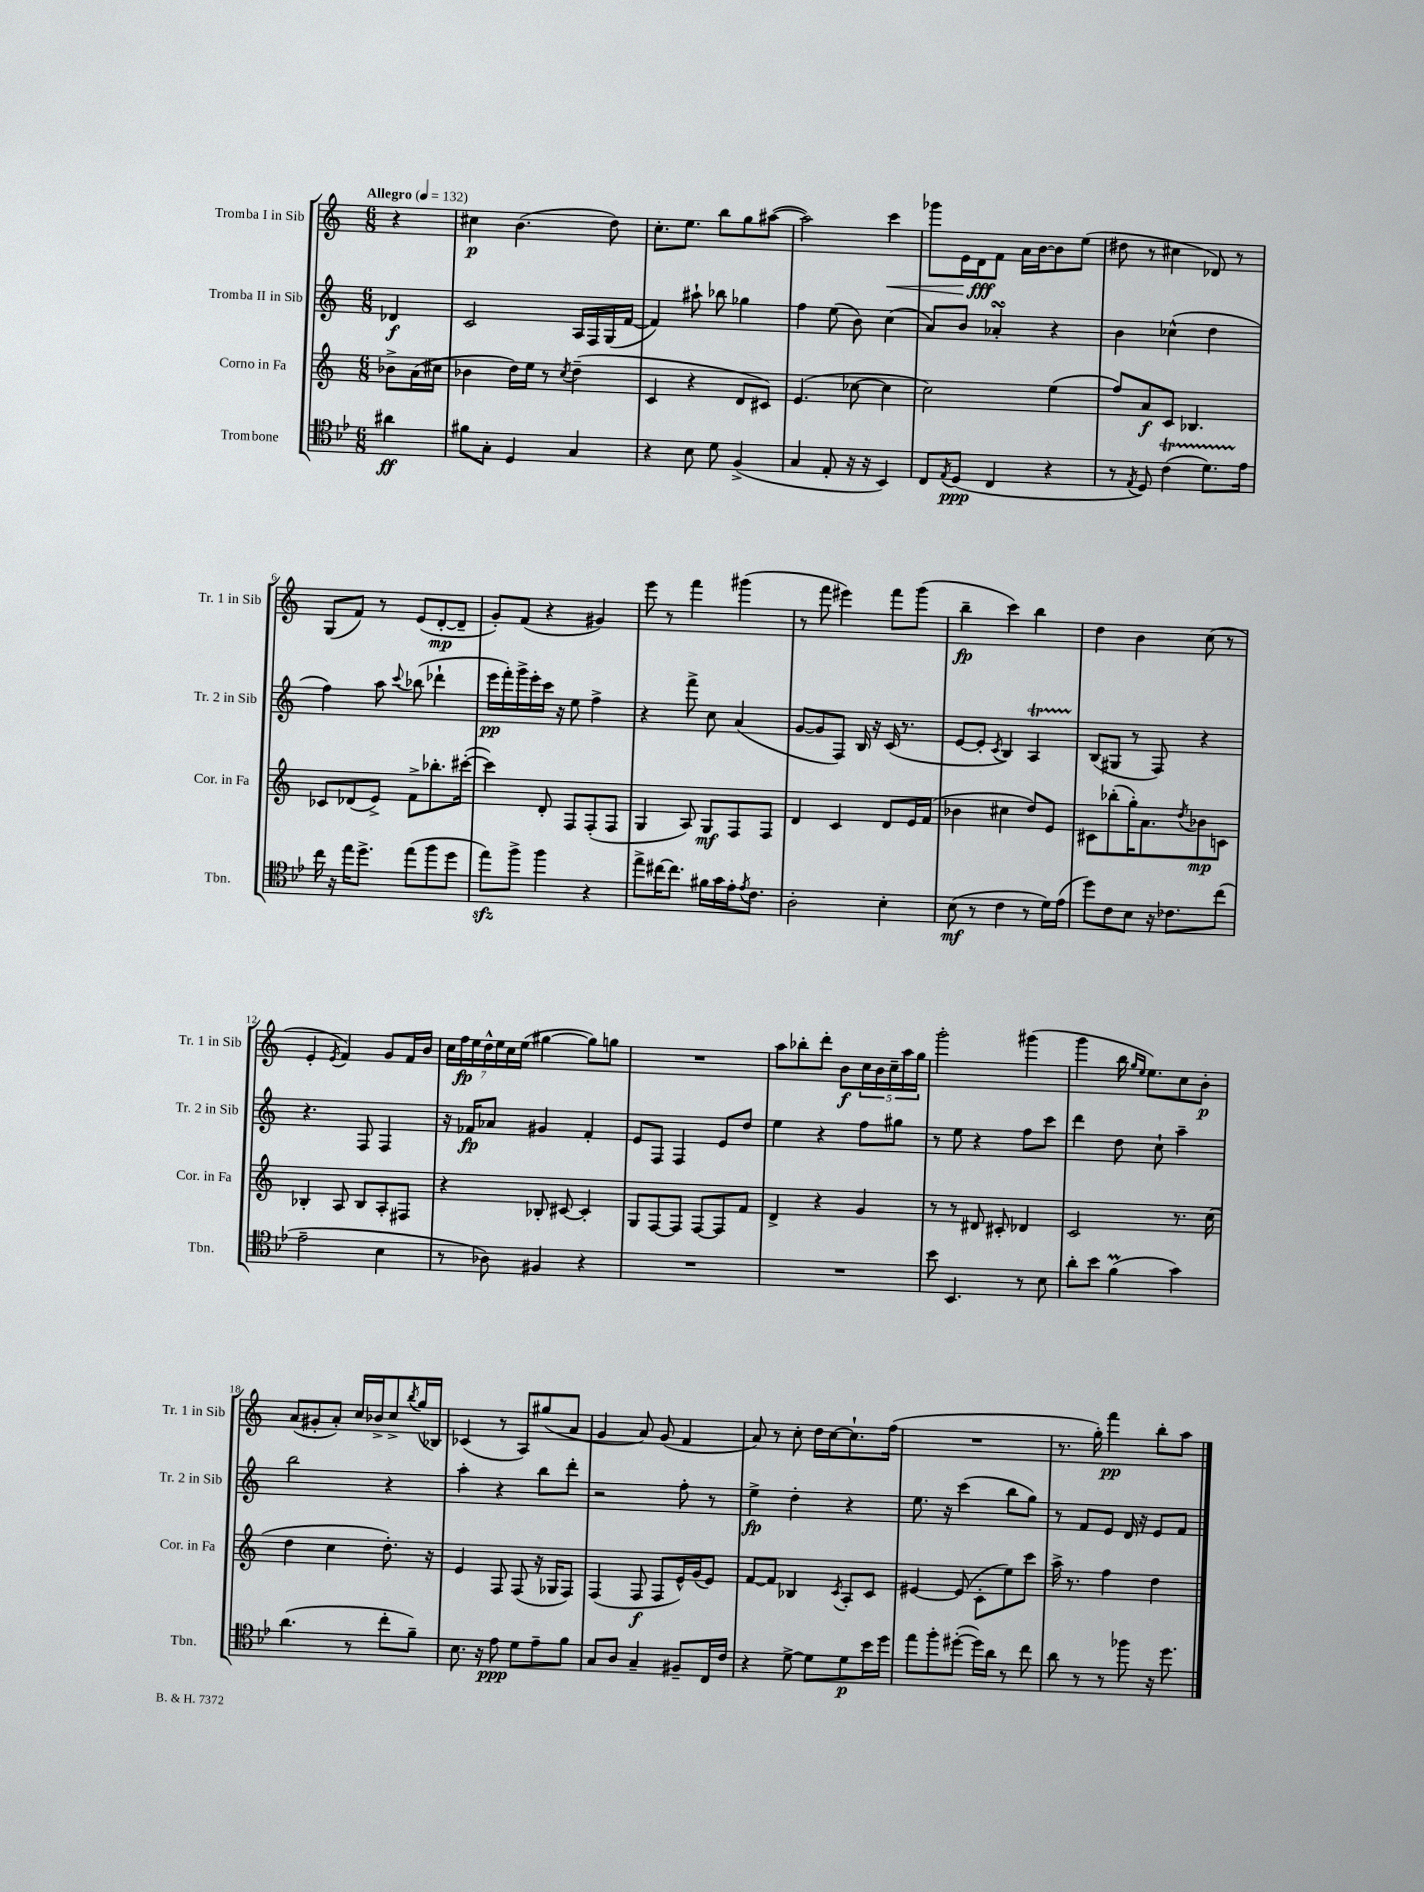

**kern	**kern	**kern	**kern
*staff4	*staff3	*staff2	*staff1
*clefC4	*clefG2	*clefG2	*clefG2
*k[b-e-]	*k[]	*k[]	*k[]
*M6/8	*M6/8	*M6/8	*M6/8
*MM132	*MM132	*MM132	*MM132
4a#\	8b-^\L	4d-/	4r
.	(16a\L	.	.
.	16cc#\JJ	.	.
=	=	=	=
8f#\L	4b-\	2c/	4cc#\
8G'\J	.	.	.
4D/	16dd\LL)	.	(4.b\
.	16ee\JJ	.	.
.	8r	.	.
.	8qcc/	.	.
4G/	(4dd~\	16A/LL	.
.	.	16F/	.
.	.	(16G/	8dd\)
.	.	[16f/JJ	.
=	=	=	=
4r	4c/	4f/])	8.cc'\L
.	.	.	8.ee\J
8B-\	4r	8aa#`\	.
8d\	.	8bb-\	8bb\L
(4F^/	8d/L	4gg-\	8gg\
.	8c#/J)	.	([8aa#\J
=	=	=	=
4G/	(4.e/	4ff\	2aa#\])
8E-'/	.	(8ee\	.
16r	[8cc-\	8b\)	.
16r	.	.	.
4BB-/)	4cc-\]	(4cc\	4ccc\
=	=	=	=
8C/L	2cc\)	8a/L)	8ggg-\L
8qE-/	.	.	.
(8D/J	.	8b/J	16e\L
.	.	.	16d\J
4C/	.	4a-'/	8f\J
.	.	.	16a\LL
.	.	.	[16b\J
4r	(4ee\	4r	8b\]
.	.	.	(8ee\J
=	=	=	=
8r	8ff/L)	4b\	8dd#\
8qE-/	.	.	.
8D/)	8a/	.	8r
(4c\	8c/J	(4cc-^^\	4cc#\
.	4.B-/	.	.
8.d\L)	.	4dd\	8d-/)
.	.	.	8r
16e-\Jk	.	.	.
=	=	=	=
16cc\	8c-/L	4ff\)	(8G/L
16r	.	.	.
16ee-\LK	(8d-/	.	8f/J)
8.dd^\J	.	.	.
.	8e^/J)	8aa\	8r
.	.	8qqccc/	.
(8ee-\L	8f^\L	(8bb-\	(8e/L
8ff\	8.bb-'\	4ddd-`\	[8d'/
8dd\J	.	.	8d~/]J
.	([16ccc#'\Jk	.	.
=	=	=	=
8ee-\L)	4ccc#\])	16eee\LL	8g'/L)
.	.	16fff'\)	.
8ff^\J	.	16ggg^\	(8f/J
.	.	16eee'\	.
4ff\	8d'/	16ccc\JJ	4r
.	.	16r	.
.	8F/L	8ee\	.
4r	(8F'/	4ff^\	4g#/)
.	8F/J	.	.
=	=	=	=
8ee-^\L	4G/	4r	8eee\
[16cc#\K	.	.	8r
8.cc#\]J	.	.	.
.	8A/)	8fff^\	4fff\
16f#\LL	8G/L	8cc\	.
16g\	.	.	.
16e-'\J	8F/	(4a/	(4ggg#\
8qe-/	.	.	.
8.c\J	.	.	.
.	8F/J	.	.
=	=	=	=
2A'\	4d/	[8g/L	8r
.	.	8g/]	8fff\
.	4c/	8F/J)	4eee#\)
.	.	16B/	.
.	.	16r	.
4B-'\	8d/L	(16c/	8fff\L
.	.	8.r	.
.	16e/L	.	(8ggg\J
.	(16f/JJ	.	.
=	=	=	=
(8B-\	4b-\	[8e/L	4bb~\
8r	.	8e'/]J	.
.	.	8qc/	.
4c\	4cc#\	4B/)	4ccc\)
8r	8dd/L)	4A/	4bb\
16d\LL)	8e/J	.	.
(16e-\JJ	.	.	.
=	=	=	=
8dd\L)	8c#\L	(8B/L	4dd\
8c\	(8bb-'\	8G#/J	.
8B-\J	16gg'\K)	8r	4b\
.	8.a\	.	.
16r	.	8F/)	.
8.c-\L	.	.	.
.	8qdd/	.	.
.	8b-\	4r	(8cc\
(8cc\J	8c\J	.	8r
=	=	=	=
2e-~\	4B-'/	4.r	4e'/
.	.	.	8qe/
.	8A/	.	4f/)
.	8B-/L	8F/	.
4B-\	8A'/	4F/	8g/L
.	8F#/J	.	16f/L
.	.	.	16b/JJ
=	=	=	=
8r	4r	16r	28cc\LL
.	.	.	28ff\
.	.	16f-/LK	.
.	.	.	28ee\
.	.	.	28dd^^\
8A-\)	.	8a-/J	.
.	.	.	28ee\
.	.	.	28cc\
.	.	.	(28ee\JJ
4F#/	8B-'/	4g#/	[4gg#\
.	[8c#/	.	.
4r	4c#'/]	4f-'/	8gg#\]L)
.	.	.	8gg\J
=	=	=	=
2.r	8G/L	8e/L	2.r
.	[8F/	8F/J	.
.	8F/]J	4F/	.
.	[8F/L	.	.
.	8F/]	8e/L	.
.	8f/J	8dd/J	.
=	=	=	=
2.r	4d^/	4ee\	8aa\L
.	.	.	8bb-'\
.	4r	4r	8ddd'\J
.	.	.	8b\L
.	4g/	8ff\L	20cc\L
.	.	.	20b\
.	.	.	20cc~\
.	.	8gg#\J	.
.	.	.	20aa\
.	.	.	20gg\JJ
=	=	=	=
8b-\	8r	8r	2ggg'\
4.BB-/	8r	8ee\	.
.	8d#/	4r	.
.	8c#'/	.	.
8r	4d-/	8ff\L	(4ggg#\
8B-\	.	8ccc\J	.
=	=	=	=
8a'\L	2c/	4ddd\	4ggg\
8b-\J	.	.	.
(4f\	.	8dd\	16bb\
.	.	.	16qqgg/LL
.	.	.	16qqee/JJ
.	.	.	8.ee\L)
.	.	8cc`\	.
4g\)	8.r	4aa~\	8cc\
.	.	.	8b'\J
.	(16cc\	.	.
=	=	=	=
(4.a\	4dd\	2bb\	(8a/L
.	.	.	8g#'/
.	4cc\	.	8a'/J)
8r	.	.	16cc/LL
.	.	.	16b-^/J
8cc'\L	8.dd'\)	4r	8cc^/
.	.	.	8qbb/
8f~\J)	.	.	(16gg/L
.	16r	.	16B-/JJ)
=	=	=	=
8.B-\	4e/	4aa'\	(4c-/
16r	.	.	.
8e-\	8F/	4r	8r
8d\L	(8F/	.	8A/L)
8e-~\	16r	8bb\L	(8gg#/
.	16G-/LK	.	.
8f\J	8F/J)	8ddd'\J	8a/J
=	=	=	=
8G/L	(4F/	2r	4g/
8A/J	.	.	.
4G~/	8F/	.	8a/)
.	8F/L	.	(8g/
8F#~/L	16e^^/L)	8ff'\	4f/
.	(16g/J	.	.
16C/L	8e/J)	8r	.
16c/JJ	.	.	.
=	=	=	=
4r	[8f/L	4ee^\	8a/)
.	8f/]J	.	8r
[8d^\	4B-/	4dd'\	8cc'\
8d\]L	.	.	16dd\LL
.	.	.	[16cc\J
.	8qc/	.	.
8d\	8A'/L	4r	8.cc`\]
16b-\L	8c/J	.	.
16dd\JJ	.	.	(16ff\Jk
=	=	=	=
8ee-\L	[4e#/	8.ee\	2.r
8ff'\	.	.	.
.	.	16r	.
([8dd#'\J	(8e#/]	(4ccc\	.
16dd#\]LL)	8c'\L	.	.
16a\JJ	.	.	.
8r	8ee\)	8bb\L	.
8cc\	8ccc\J	8gg\J)	.
=	=	=	=
8a\	16aa^\	8r	8.r
.	8.r	.	.
8r	.	8f/L	.
.	.	.	16gg'\)
8r	4ff\	8e/J	4fff\
8ff-\	.	16d/	.
.	.	16r	.
16r	4dd\	8e/L	8bb'\L
8.dd\	.	.	.
.	.	8f/J	8aa\J
==	==	==	==
*-	*-	*-	*-
